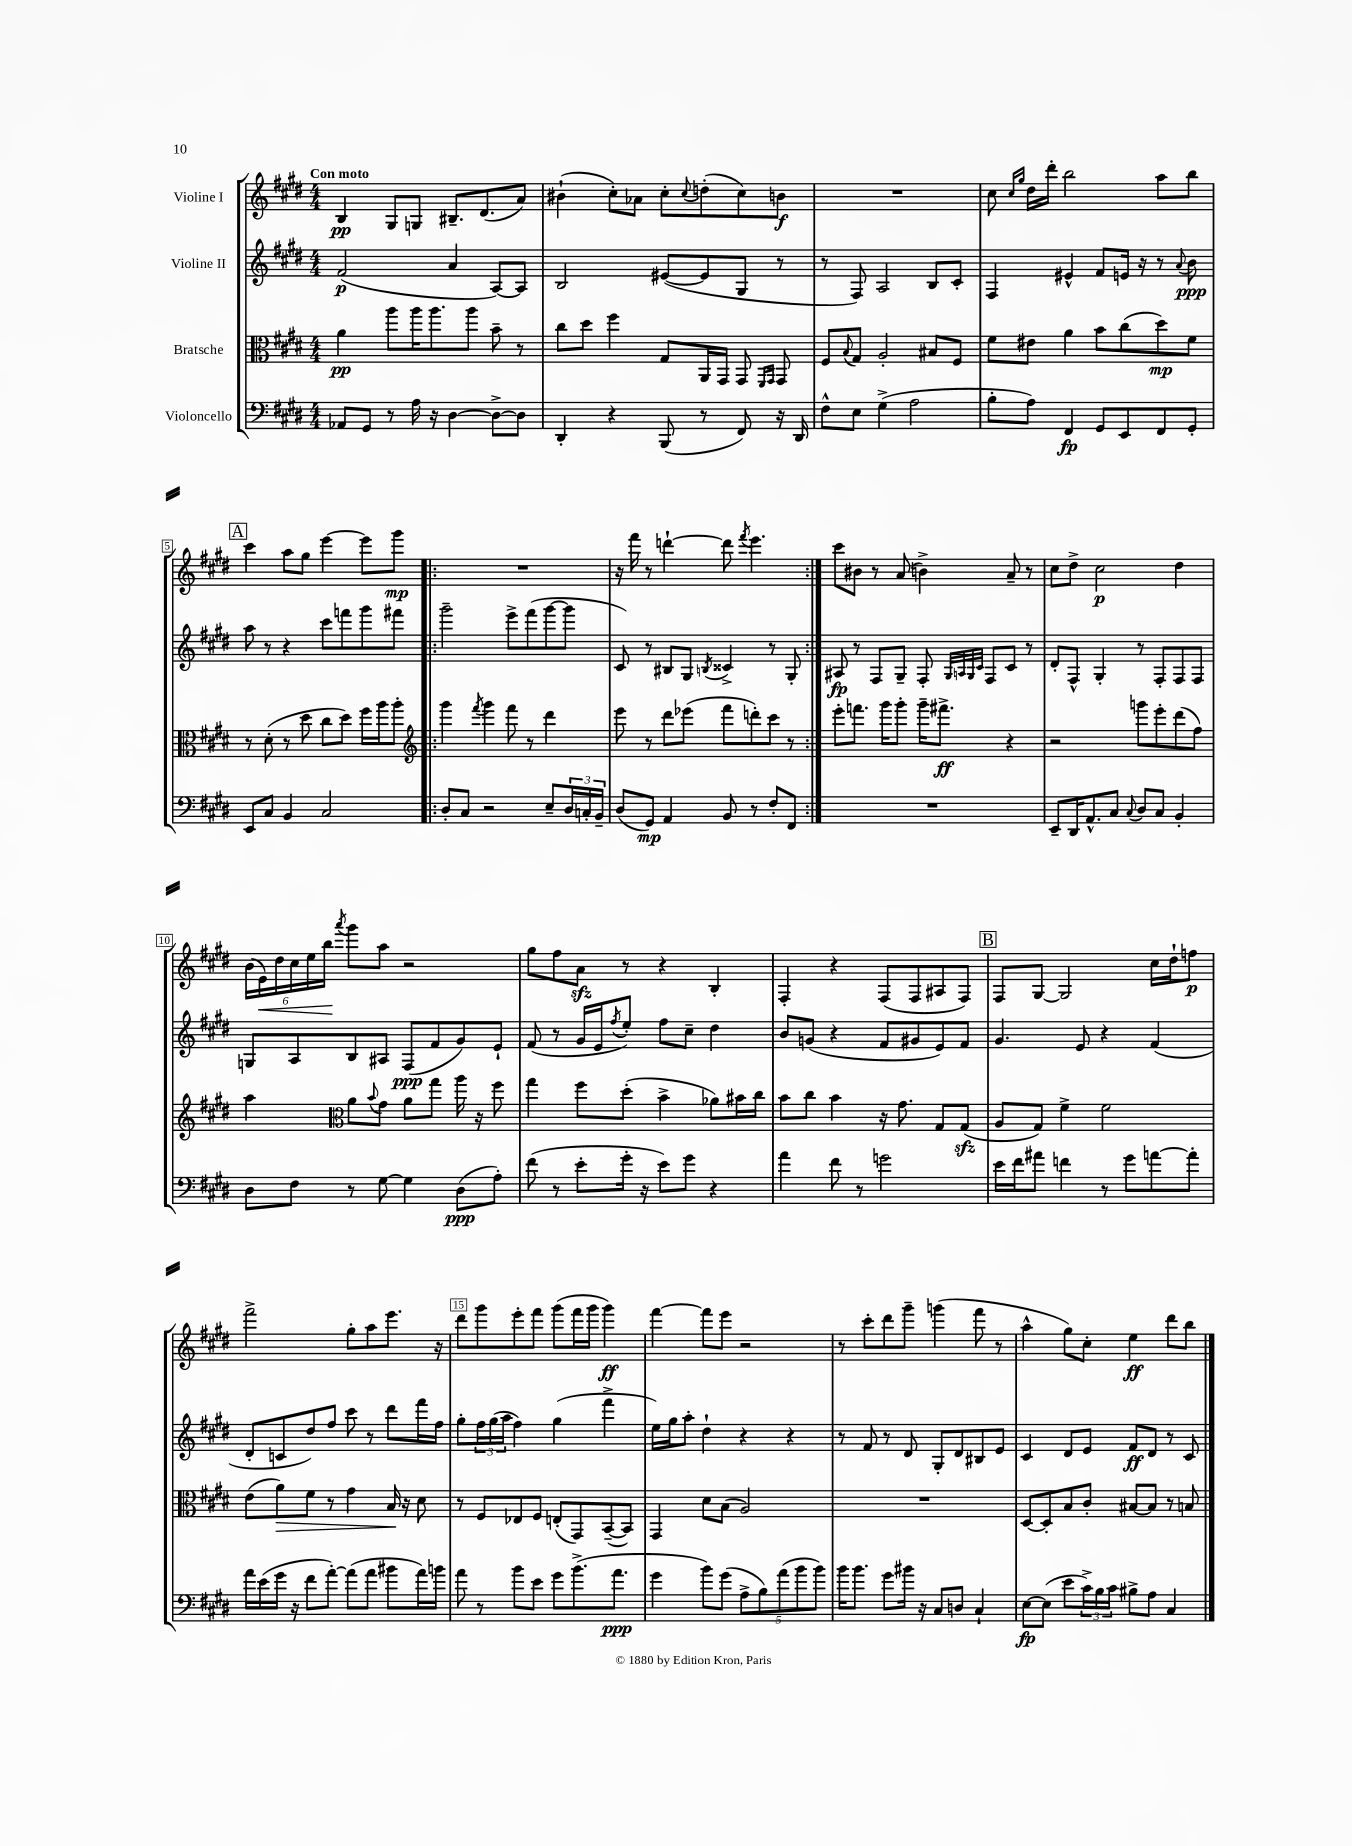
<<
\new StaffGroup <<
\new Staff = "s0" \with { instrumentName = "Violine I" } {
    \clef treble \key e \major \numericTimeSignature \time 4/4 \tempo "Con moto"
    b4\pp gis8 g8 bis8.-- dis'8.( a'8) |
    bis'4-!( cis''8-.) aes'8 cis''8-. \appoggiatura { cis''8 } d''8-.( cis''8) b'8\f |
    R1 |
    cis''8 \grace { cis''16 gis''16 } dis''16 dis'''16-. b''2 a''8 b''8 |
    \mark \markup { \box "A" } cis'''4 a''8 gis''8 e'''4~ e'''8 gis'''8\mp |
    \repeat volta 2 { R1 |
    r16 fis'''16 r8 d'''4~-! d'''8 \acciaccatura { fis'''8 } e'''4. | }
    cis'''8 bis'8 r8 a'8( b'4->) a'8-- r8 |
    cis''8 dis''8-> cis''2\p dis''4 |
    \tuplet 6/4 { b'16( e'16\<) dis''16 cis''16 e''16 b''16\! } \acciaccatura { a'''8 } gis'''8 a''8 r2 |
    gis''8 fis''8 a'8\sfz r8 r4 b4-. |
    fis4-. r4 fis8( fis8 ais8 fis8) |
    \mark \markup { \box "B" } fis8 gis8~ gis2 cis''16 dis''16-! f''8\p |
    fis'''2-> gis''8-. a''8 e'''8. r16 |
    dis'''8 gis'''8 e'''8-. fis'''8 gis'''8( fis'''16 gis'''16 gis'''4\ff) |
    fis'''4~ fis'''8 e'''8 r2 |
    r8 cis'''8-. dis'''8 gis'''8-- g'''4( fis'''8 r8 |
    a''4-^ gis''8) cis''8-. e''4\ff dis'''8 b''8 \bar "|." |
}
\new Staff = "s1" \with { instrumentName = "Violine II" } {
    \clef treble \key e \major \numericTimeSignature \time 4/4
    fis'2\p( a'4 a8~) a8 |
    b2 eis'8~( eis'8 gis8 r8 |
    r8 fis8) a2 b8 cis'8-. |
    fis4 eis'4-^ fis'8 e'16 r16 r8 \appoggiatura { a'8 } b'8\ppp |
    \mark \markup { \box "A" } a''8 r8 r4 cis'''8 f'''8 gis'''8 fis'''8 |
    \repeat volta 2 { gis'''2-- e'''8-> fis'''8( gis'''8~ gis'''8 |
    cis'8) r8 bis8 gis8 \acciaccatura { b8 } cisis'4-> r8 gis8-. | }
    ais8\fp r8 fis8 gis8-- fis8-. \grace { gis32 a32 gis32 cis'32 } fis8 cis'8 r8 |
    dis'8-. fis8-^ gis4-. r8 fis8-. fis8 fis8 |
    g8 a8 b8 ais8 fis8\ppp( fis'8 gis'8) e'8-! |
    fis'8( r8 gis'16 e'16 \acciaccatura { fis''8 } e''8-.) fis''8 cis''8-- dis''4 |
    b'8 g'8( r4 fis'8 gis'8 e'8) fis'8 |
    \mark \markup { \box "B" } gis'4. e'8 r4 fis'4( |
    dis'8-. c'8 dis''8) fis''8 cis'''8 r8 dis'''8 fis'''16 fis''16 |
    gis''8-. \tuplet 3/2 { fis''16 gis''16( a''16 } fis''4) gis''4( fis'''4-> |
    e''16) gis''16 a''8-. dis''4-! r4 r4 |
    r8 fis'8 r8 dis'8 gis8-. dis'8 bis8 e'8 |
    cis'4 dis'8 e'8 fis'8\ff dis'8 r8 cis'8 \bar "|." |
}
\new Staff = "s2" \with { instrumentName = "Bratsche" } {
    \clef alto \key e \major \numericTimeSignature \time 4/4
    a'4\pp a''8 a''16 a''8. a''8 b'8-- r8 |
    cis''8 dis''8 fis''4 gis8 a,16 gis,16 gis,8 \grace { fis,16 gis,16 } gis,8 |
    fis8 \appoggiatura { b8 } gis8 a2-. bis8 fis8 |
    fis'8 eis'8 a'4 b'8 cis''8( dis''8\mp) fis'8 |
    \mark \markup { \box "A" } r8 dis'8-.( r8 dis''8 cis''8 dis''8) fis''16 a''16 a''8-. |
    \repeat volta 2 { \clef treble gis'''4 \acciaccatura { fis'''8 } gis'''4 fis'''8 r8 dis'''4 |
    e'''8 r8 dis'''8 ees'''8( fis'''8 d'''8-.) cis'''8 r8 | }
    e'''8-. f'''8. gis'''16 gis'''8-. gis'''16-- fis'''8.->\ff r4 |
    r2 g'''8 e'''8-. dis'''8( fis''8) |
    a''4 \clef alto a'8 \appoggiatura { b'8 } gis'8 a'8 gis''8 a''16 r16 fis''8 |
    gis''4 fis''8 dis''8-.( b'4-> aes'8) bis'16 cis''16 |
    b'8 cis''8 b'4 r16 gis'8. gis8 gis8\sfz( |
    \mark \markup { \box "B" } a8 gis8) fis'4-> fis'2 |
    e'8( a'8\>) fis'8 r8 gis'4 b16\! r16 dis'8 |
    r8 fis8 ees8 fis8 e8-.( gis,8) b,8~--( b,8) |
    gis,4 dis'8 b8( a2) |
    R1 |
    dis8~ dis8-. b8 cis'8-. bis8~ bis8 r8 b8 \bar "|." |
}
\new Staff = "s3" \with { instrumentName = "Violoncello" } {
    \clef bass \key e \major \numericTimeSignature \time 4/4
    aes,8 gis,8 r8 a16 r16 dis4~ dis8~-> dis8 |
    dis,4-. r4 b,,8( r8 fis,8) r16 dis,16 |
    fis8-^ e8 gis4->( a2 |
    b8-. a8) fis,4\fp gis,8 e,8 fis,8 gis,8-. |
    \mark \markup { \box "A" } e,8 cis8 b,4 cis2 |
    \repeat volta 2 { dis8-. cis8 r2 e8-- \tuplet 3/2 { dis16 c16-. b,16-- } |
    dis8( gis,8\mp) a,4 b,8 r8 fis8-. fis,8 | }
    R1 |
    e,8-- dis,16 a,8.-^ cis8 \appoggiatura { cis8 } dis8 cis8 b,4-. |
    dis8 fis8 r8 gis8~ gis4 dis8\ppp( a8-.) |
    fis'8( r8 e'8-. gis'16-. r16 e'8) gis'8 r4 |
    a'4 fis'8 r8 g'2 |
    \mark \markup { \box "B" } e'16 fis'16 ais'8 f'4 r8 gis'8 a'8~ a'8-. |
    a'16 e'16( gis'16 r16 fis'8 a'8~-.) a'8( a'8 bis'8 a'16) b'16 |
    a'8 r8 b'8 e'8 gis'8 b'8.->( a'8.\ppp |
    gis'4 b'8) gis'8( \tuplet 5/4 { a8-> b8) a'8( b'8 b'8) } |
    b'16 b'8. gis'8 bis'16 r16 cis8 d8 cis4-! |
    e8~\fp e8( e'8 \tuplet 3/2 { cis'16->) b16 cis'16 } bis8-> a8 cis4 \bar "|." |
}
>>
>>
\layout { \context { \Score \override BarNumber.break-visibility = ##(#f #t #t) barNumberVisibility = #(every-nth-bar-number-visible 5) \override BarNumber.stencil = #(make-stencil-boxer 0.1 0.3 ly:text-interface::print) } }
